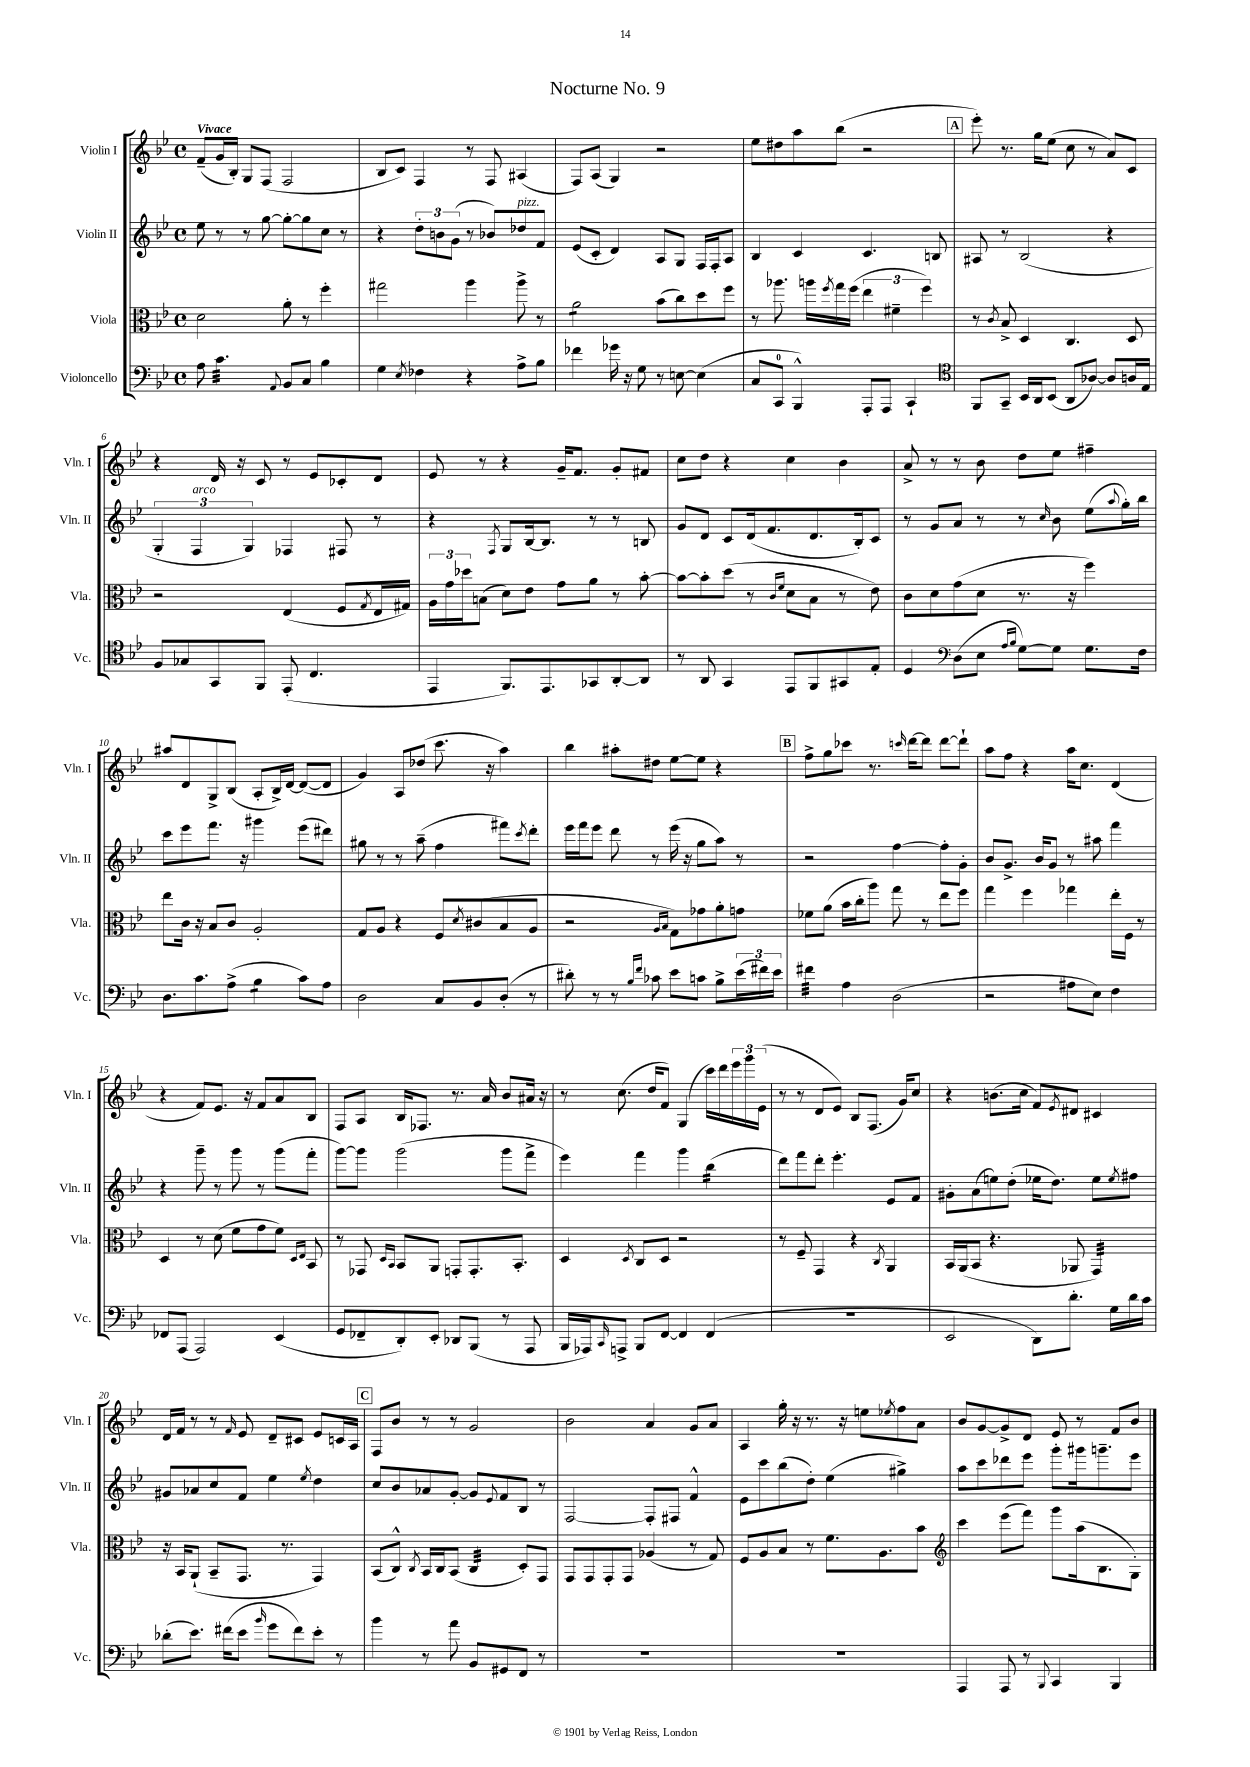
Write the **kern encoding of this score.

**kern	**kern	**kern	**kern
*staff4	*staff3	*staff2	*staff1
*clefF4	*clefC3	*clefG2	*clefG2
*k[b-e-]	*k[b-e-]	*k[b-e-]	*k[b-e-]
*M4/4	*M4/4	*M4/4	*M4/4
*met(c)	*met(c)	*met(c)	*met(c)
8A\	2d\	8ee-\	(8f~/L
4.c\	.	8r	16g/L
.	.	.	16B-'/JJ)
.	.	8r	8G/L
.	.	[8gg\	(8F/J
8qqAA/	.	.	.
8BB-/L	8a'\	8gg'\_L	2F/
8C/J	8r	8gg\]	.
4B-\	4ff'\	8cc\J	.
.	.	8r	.
=	=	=	=
4G\	2gg#\	4r	8B-/L
.	.	.	8c/J)
8qE-/	.	.	.
4F-\	.	12dd'\L	4F/
.	.	12b\	.
.	.	(12g\J	.
4r	4aa\	8r	8r
.	.	8b-/L)	8F/
8A^\L	8aa^\	8dd-/	(4A#/
8B-\J	8r	8f/J	.
=	=	=	=
4f-\	2a\	(8e-/L	8F/L)
.	.	8c'/J	(8A/J
16g-\	.	4d/)	4G/)
16r	.	.	.
8G\	.	.	.
8r	(8b-\L	8A/L	2r
[8E\	8cc\)	8G/J	.
(4E\]	8dd\	16F/LL	.
.	.	16F'/J	.
.	8ff\J	8A/J	.
=	=	=	=
8C/L	8r	4B-/	8ee-\L
8CC/J	8.aa-\	.	8dd#\
4BBB-^^/)	.	4c/	8aa\
.	16aa\LL	.	.
.	8qff/	.	.
.	16gg\	.	(8bb-\J
.	(16ff\JJ	.	.
8AAA'/L	6ee-\	4.c/	2r
8AAA/J	.	.	.
.	6f#~\	.	.
4CC`/	.	.	.
.	6ff\)	.	.
.	.	8B/	.
=	=	=	=
*clefC4	*	*	*
8FF/L	8r	8A#/	8eee-'\)
.	8qc/	.	.
8GG~/J	8B-^/	8r	8.r
16BB-/LL	4D/	(2B-/	.
16AA/J	.	.	16gg\LK
(8BB-/J	.	.	(8ee-\J
8AA/L	4.C/	.	8cc\
[8A-/J)	.	.	8r
8A-/]L	.	4r	8a/L)
16A/L	8D/	.	8c/J
16E-/JJ	.	.	.
=	=	=	=
8F/L	2r	6G'/	4r
8G-/	.	.	.
.	.	6F/	.
8GG/	.	.	16d/
.	.	.	16r
.	.	6G/)	.
8FF/J	.	.	8c/
(8EE-'/	(4E-/	4F-/	8r
4.C/	.	.	8e-/L
.	8F/L	8F#/	8c-'/
.	8qG/	.	.
.	16E-/L	8r	8d/J
.	16G#/JJ)	.	.
=	=	=	=
4EE-/	24A\LL	4r	8e-/
.	24g\	.	.
.	24dd-\J	.	.
.	(8B\J	.	8r
.	.	8qF/	.
8.FF/L)	8d\L)	8G/L	4r
.	8e-\J	[16B-/k	.
8.EE-/	.	8.B-/]J	.
.	8g\L	.	16g~/LK
.	.	.	8.f/J
8GG-/	8a\J	8r	.
[8AA'/	8r	8r	8g'/L
8AA/]J	[8b-'\	8B/	8f#/J
=	=	=	=
8r	8b-\_L	8g/L	8cc\L
8AA/	8b-'\]	8d/J	8dd\J
4GG/	(8dd\J	8c/L	4r
.	8r	(16d/k	.
.	.	8.f/	.
.	16qqc/LL	.	.
.	16qqf/JJ	.	.
8EE-/L	8d\L	.	4cc\
8FF/	8B-\J	8.d/	.
8GG#/	8r	.	4b-\
.	.	16B-'/k)	.
8E-'/J	8e-\)	8c/J	.
=	=	=	=
4D/	8c\L	8r	8a^/
.	8d\	8g/L	8r
*clefF4	*	*	*
(8D\L	(8g\	8a/J	8r
8E-\J	8d\J	8r	8b-\
16qqA/LL	.	.	.
16qqB-/JJ	.	.	.
[8G\L)	8.r	8r	8dd\L
.	.	16qqcc/	.
8G\]J	.	8b-\	8ee-\J
.	16r	.	.
8.G\L	4ff\)	(8ee-\L	4ff#~\
.	.	8qqaa/	.
.	.	16gg'\L)	.
16F\Jk	.	16bb-\JJ	.
=	=	=	=
8.D\L	8ee-\L	8ccc\L	8aa#/L
.	16c\Jk	8eee-\	8d/
8.c\	16r	.	.
.	8B-/L	8.fff\J	8G^/
(8A^\J	8c/J	.	(8B-/J
.	.	16r	.
4B-\	2A'/	4ggg#\	8A'/L
.	.	.	16B-^/L)
.	.	.	[16d/JJ
8c\L)	.	(8eee-\L	(8d/_L
8A\J	.	8ddd#\J)	8d/]J
=	=	=	=
2D\	8G/L	8gg#\	4g/)
.	8A/J	8r	.
.	4r	8r	8A/L
.	.	(8aa~\	(8dd-/J
8C/L	8F/L	4ff\	8.ccc\
.	8qd/	.	.
8BB-/	(8c#/	.	.
.	.	.	16r
(8D'/J	8B-/	8fff#\L)	4aa\)
.	.	8qccc/	.
8r	8A/J	8ddd'\J	.
=	=	=	=
8d#'\)	2r	16eee-\LL	4bb-\
.	.	16fff\J	.
8r	.	8eee-\J	.
8r	.	8ddd\	8aa#'\L
16qqB-/LL	.	.	.
16qqf/JJ	.	.	.
8c-\	.	8r	8dd#\J
.	16qqA/LL	.	.
.	16qqB-/JJ	.	.
8e-\L	8G\L)	(16eee-\	[8ee-\L
.	.	16r	.
8c\J	8g-\	8gg\L	8ee-\]J
8B-^\L	8a'\	8aa\J)	4r
(24e-\L	8g\J	8r	.
24f#\)	.	.	.
24e-\JJ	.	.	.
=	=	=	=
4f#\	8f-\L	2r	8ff^\L
.	(8a\J	.	8gg\
4A\	16b-\LL	.	8ccc-\J
.	16cc'\J	.	.
.	8aa\J)	.	8.r
(2D\	8gg\	[4ff\	.
.	.	.	16qqccc/
.	.	.	[16ddd\LK
.	8r	.	8ddd\]J
.	8ee-\L	8ff'\]L	[8ddd\L
.	8ff\J	8g'\J	8ddd`\]J
=	=	=	=
2r	4gg\	8b-/L	8aa\L
.	.	8.g^/J	8ff\J
.	4ff\	.	4r
.	.	16b-/LK	.
.	.	8g/J	.
8A#\L	4gg-\	8r	16aa\LK
.	.	.	8.cc\J
8E-\J)	.	8aa#\	.
4F\	16ee-'\LL	4fff\	(4d/
.	16F\JJ	.	.
.	8r	.	.
=	=	=	=
8FF-/L	4D/	4r	4r
(8AAA/J	.	.	.
2AAA/)	8r	8ggg~\	8f/L)
.	(8d\	8r	8.e-/J
.	8f\L	8ggg\	.
.	.	.	16r
.	8g\	8r	8f/L
(4EE-/	8f\J)	(8ggg\L	8a/
.	16qqD/LL	.	.
.	16qqE-/JJ	.	.
.	8BB-/	8fff'\J	8B-/J
=	=	=	=
8GG/L	8r	[8ggg\L)	8F/L
8FF-~/	8GG-/	8ggg\]J	8A/J
.	16qqD/LL	.	.
.	16qqBB-/JJ	.	.
8DD'/)	8BB-/L	(2ggg\	16B-/LK
.	.	.	8.F-/J
8EE-'/J	8AA/J	.	.
8DD-/L	8GG'/L	.	8.r
(8BBB-/J	8.GG'/	.	.
.	.	.	16a/
8r	.	8ggg\L	8b-/L
.	8.BB-'/J	.	.
8AAA/	.	8fff^\J	16a#/Jk
.	.	.	16r
=	=	=	=
16BBB-/LL	4D/	4eee-\)	8r
16AAA-/J)	.	.	.
16qqCC/	.	.	.
8AAA^/J	.	.	(8.cc\
.	8qD/	.	.
8BBB-/L	8C/L	4fff\	.
.	.	.	16dd/LK
[8FF/J	8D/J	.	8f/J)
4FF/]	2r	4ggg\	(4G/
(4FF/	.	(4bb-\	16ccc\LL)
.	.	.	16ddd\
.	.	.	24eee-\
.	.	.	24ggg\
.	.	.	(24e-\JJ
=	=	=	=
1r	8r	8ddd\L)	8r
.	8F~/	8fff\	8r
.	4GG/	8ddd'\J	8d/L
.	.	4.eee-'\	8e-/J)
.	4r	.	8B-/L
.	.	.	(8.F/J
.	8qC/	.	.
.	4AA/	8e-/L	.
.	.	.	16g/LK)
.	.	8f/J	8cc/J
=	=	=	=
2EE-/	16BB-/LL	8g#'\L	4r
.	(16AA/J	.	.
.	8BB-/J	(8a\	.
.	4.r	8ee\)	(8.b\L
.	.	(8dd'\J	.
.	.	.	16cc\Jk
8DD\L)	.	16ee-\LK	8f/L)
.	.	8.dd\J)	.
.	.	.	8qe-/
8.d'\J	8AA-/	.	8d#/J
.	4GG/)	8ee-\L	4c#/
16G\LL	.	.	.
.	.	8qee-/	.
16d\	.	8ff#\J	.
16c\JJ	.	.	.
=	=	=	=
(8d-'\L	16r	8g#/L	16d/LL
.	16BB-/LK	.	16f/JJ
8.e-\J)	(8AA`/J	8a-/	8r
.	8BB-~/L	8cc/	8r
(16f#\LK	.	.	.
.	.	.	16qqf/
8e-\J	8.GG/J	8f/J	8e-/
16qqb-/	.	.	.
8g\L	.	4ee-\	8d~/L
.	8.r	.	.
8f#\)	.	.	8c#/J
.	.	8qee-/	.
8e-'\J	4GG/)	4dd\	8e-/L
8r	.	.	16c/L
.	.	.	16A/JJ
=	=	=	=
4b-\	(8BB-/L	8cc/L	8F/L
.	8C^^/J)	8b-/	8b-/J
.	8qC/	.	.
8r	16BB-/LL	8a-/	8r
.	16C/J	.	.
8a\	(8BB-/J	[8g'/J	8r
8BB-/L	4C/	8g/]L	2g/
.	.	8qqe-/	.
8GG#/	.	8f/	.
8FF/J	8D'/L)	8B-/J	.
8r	8GG/J	8r	.
=	=	=	=
1r	8GG/L	[2F/	2b-\
.	8GG/	.	.
.	8GG'/	.	.
.	8GG/J	.	.
.	(4A-/	8F'/]L	4a/
.	.	8F#/J	.
.	8r	4f^^/	8g/L
.	8G/)	.	8a/J
=	=	=	=
1r	8F/L	8e-\L	4A/
.	8A/	8ccc\	.
.	8B-/J	(8bb-\	16gg'\
.	.	.	16r
.	8r	8dd'\J)	8.r
.	8.f\L	(4ee-\	.
.	.	.	16r
.	.	.	8ee\L
.	8.A\	.	.
.	.	.	8qee-/
.	.	4gg#^\)	8ff\
.	8b-\J	.	8a\J
=	=	=	=
*	*clefG2	*	*
4AAA/	4ccc\	8aa\L	8b-/L
.	.	8ccc\	[8g/
8AAA/	(8eee-\L	8ddd-\	8g^/]
8r	8fff\J)	8eee-\J	8d/J
8qqBBB-/	.	.	.
4CC/	8ggg\L	8ggg'\L	8e-/
.	(16aa\k	16ggg#\k	8r
.	8.B-\	8.ggg~\	.
4BBB-/	.	.	8f/L
.	8G'\J)	8eee-\J	8b-/J
==	==	==	==
*-	*-	*-	*-
